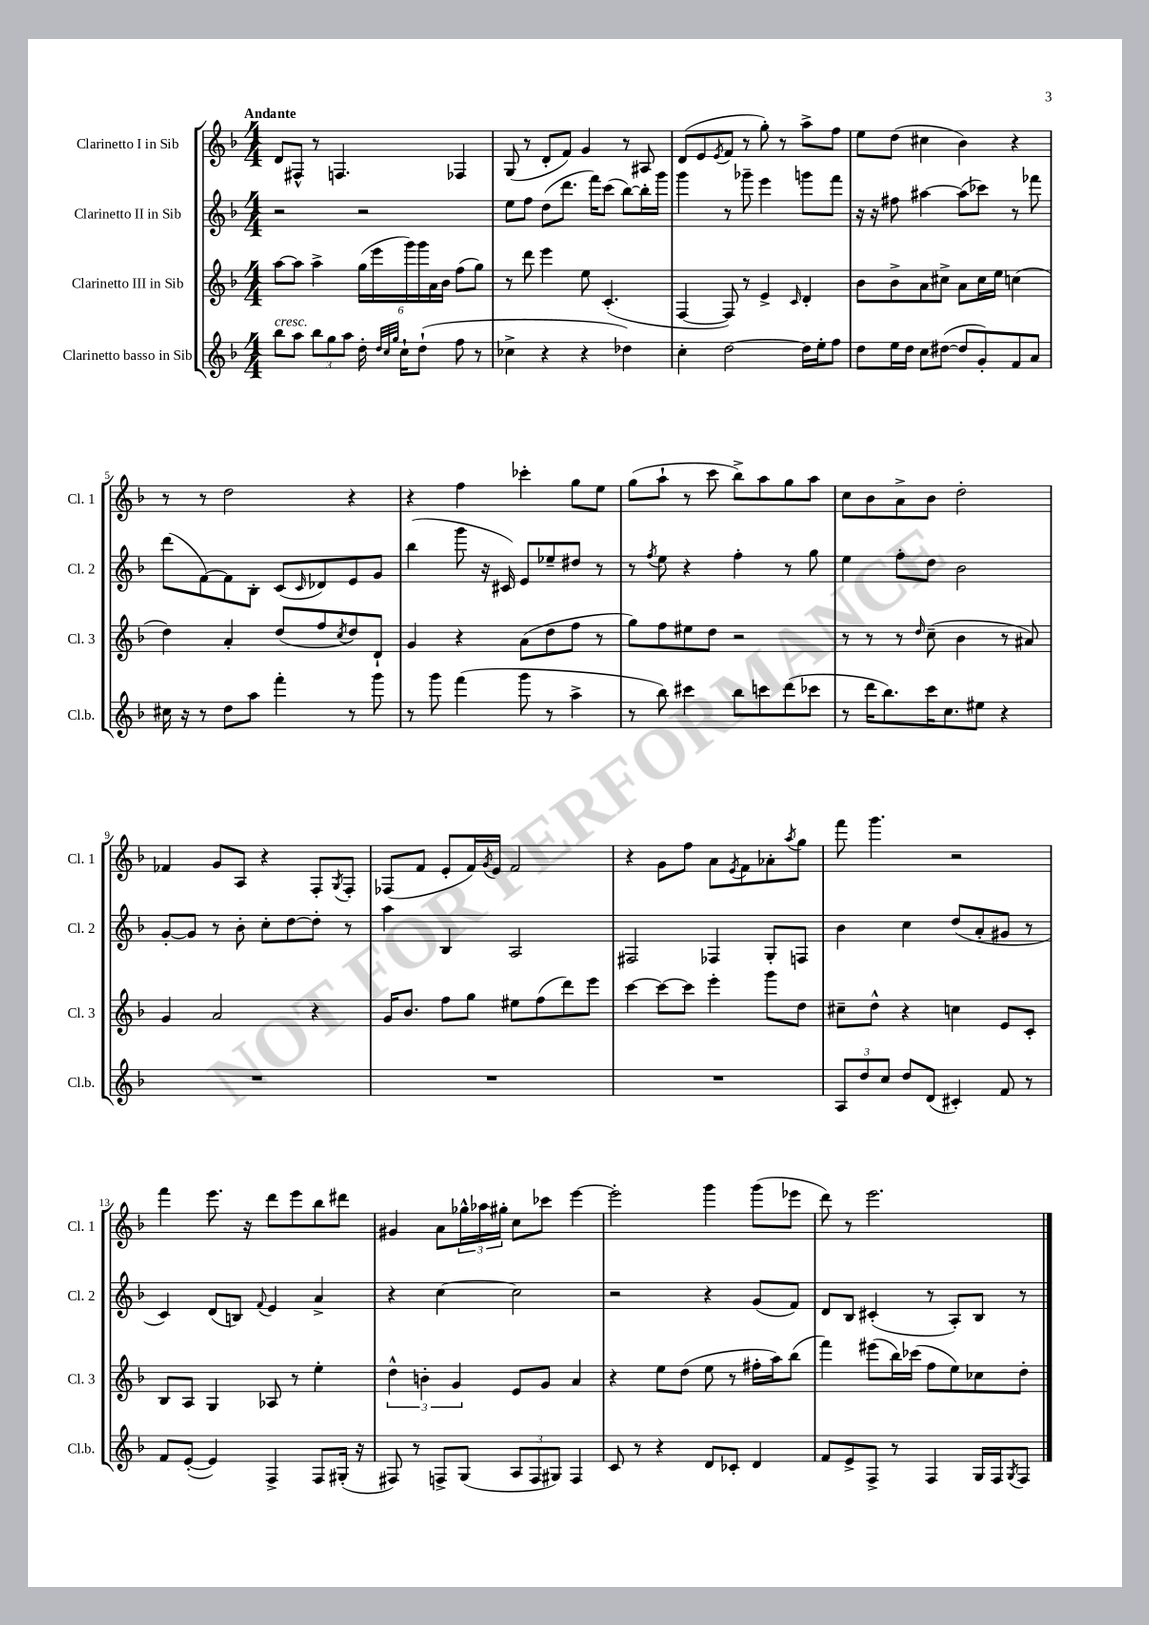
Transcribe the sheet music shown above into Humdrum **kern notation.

**kern	**kern	**kern	**kern
*part4	*part3	*part2	*part1
*staff4	*staff3	*staff2	*staff1
*I"Clarinetto basso in Sib	*I"Clarinetto III in Sib	*I"Clarinetto II in Sib	*I"Clarinetto I in Sib
*I'Cl.b.	*I'Cl. 3	*I'Cl. 2	*I'Cl. 1
*clefG2	*clefG2	*clefG2	*clefG2
*k[b-]	*k[b-]	*k[b-]	*k[b-]
*M4/4	*M4/4	*M4/4	*M4/4
=1	=1	=1	=1
!	!	!	!LO:TX:a:B:t=Andante
!LO:TX:a:i:t=cresc.	!	!	!
8bb-\L	[8aa\L	2r	8d/L
8aa\J	8aa\J]	.	8F#X^^/J
12bb-\L	4aa^\	.	8r
12gg\	.	.	.
.	.	.	4.Fn/
12aa\J	.	.	.
16dd'\	(24gg\LL	2r	.
.	24eee\	.	.
32qqdd/LLL	.	.	.
32qqcc/	.	.	.
32qqgg/JJJ	.	.	.
16cc`\KL	.	.	.
.	24ggg\)	.	.
(8dd`\J	24ggg\	.	.
.	24a\	.	.
.	24b-\JJ	.	.
8ff\	(8ff\L	.	4F-X/
8r	8gg\J)	.	.
=2	=2	=2	=2
4cc-X^\	8r	8ee\L	(8G/
.	8ddd\	8ff\J	8r
4r	4eee\	(8dd\L	8d'/L
.	.	8.ddd\J	8f/J)
4r	8ee\	.	4g/
.	.	16fff\KL)	.
.	(4.c'/	(8ccc\J	.
4dd-X\)	.	[8bb-\L)	8r
.	.	16bb-'\L]	8A#X/
.	.	16ggg\JJ	.
=3	=3	=3	=3
4cc'\	[4F/	4ggg\	(8d/L
.	.	.	8e/
.	.	.	8qe/
[2dd\	8F/])	8r	8f/J
.	8r	8ggg-X~\	8r
.	4e^/	4eee\	8gg'\)
.	.	.	8r
.	16qqc/	.	.
16dd\LL]	4d'/	8gggn\L	8aa^\L
16ee'\J	.	.	.
8ff\J	.	8fff\J	8ff\J
=4	=4	=4	=4
8dd\L	8b-\L	16r	8ee\L
.	.	16r	.
16ee\L	8b-^\	8ff#X\	(8dd\J
16dd\JJ	.	.	.
8cc\L	8a\	[4aa#X\	4cc#X\
([8dd#X\J	8cc#X^\J	.	.
8dd#/L]	8a\L	(8aa#\L]	4b-\)
8g'/)	16cc#\L	8ccc-X\J)	.
.	16ee\JJ	.	.
8f/	(4ccn\	8r	4r
8a/J	.	8fff-X\	.
!!LO:LB:g=z
=5	=5	=5	=5
16cc#X\	4dd\)	(8ddd\L	8r
16r	.	.	.
8r	.	[8f\)	8r
8dd\L	4a'/	8f\]	2dd\
8aa\J	.	8B-'\J	.
4fff'\	(8dd/L	(8c/L	.
.	.	16qqc/	.
.	8ff/	8d-X/)	.
.	8qcc/	.	.
8r	8dd/)	8e/	4r
8ggg\	8d`/J	8g/J	.
=6	=6	=6	=6
8r	4g/	(4bb-\	4r
8ggg\	.	.	.
(4fff\	4r	8ggg\	4ff\
.	.	16r	.
.	.	16c#X/)	.
8ggg\	(8a\L	8e/L	4ccc-X'\
8r	8dd\	8ee-X~/	.
4aa^\	8ff\J	8dd#X/J	8gg\L
.	8r	8r	8ee\J
=7	=7	=7	=7
8r	8gg\L)	8r	(8gg\L
.	.	8qff/	.
8bb-\)	8ff\	8ee\	8aa`\J
4ccc#X\	8ee#X\	4r	8r
.	8dd\J	.	8ccc\
8bb-\L	2r	4ff'\	8bb-^\L)
8cccn\	.	.	8aa\
(8ddd\	.	8r	8gg\
8ccc-X\J	.	8gg\	8aa\J
=8	=8	=8	=8
8r	8r	4ee\	8cc\L
16ddd\KL	8r	.	8b-\
8.bb-\)	.	.	.
.	8r	8ff'\L	8a^\
.	16qqdd/	.	.
16ccc\K	(8cc~\	8dd\J	8b-\J
8.cc\	.	.	.
.	4b-\	2b-\	2dd'\
8ee#X\J	.	.	.
4r	8r	.	.
.	8a#X/)	.	.
!!LO:LB:g=z
=9	=9	=9	=9
1r	4g/	[8g'/L	4f-X/
.	.	8g/J]	.
.	2a/	8r	8g/L
.	.	8b-'\	8A/J
.	.	8cc'\L	4r
.	.	[8dd\	.
.	4r	8dd'\J]	8F'/L
.	.	.	8qG/
.	.	8r	8F'/J
=10	=10	=10	=10
1r	16g/KL	4aa\	(8F-X/L
.	8.b-/J	.	.
.	.	.	8f/J
.	8ff\L	4B-/	8e'/L
.	8gg\J	.	16f/L)
.	.	.	8qg/
.	.	.	16e/JJ
.	8ee#X\L	2A/	2f/
.	(8ff\	.	.
.	8ddd\)	.	.
.	8eee\J	.	.
=11	=11	=11	=11
1r	[4ccc\	2F#X/	4r
.	8ccc\L_	.	8g\L
.	8ccc\J]	.	8ff\J
.	4eee'\	4F-X/	8a\L
.	.	.	8qe/
.	.	.	8f\
.	8ggg\L	8G'/L	8a-X'\
.	.	.	8qaa/
.	8dd\J	8Fn/J	8gg\J
=12	=12	=12	=12
12A/L	8cc#X~\L	4b-\	8fff\
12dd/	.	.	.
.	8dd^^\J	.	4.ggg\
12cc/J	.	.	.
8dd/L	4r	4cc\	.
(8d/J	.	.	.
4c#X'/)	4ccn\	(8dd/L	2r
.	.	8a'/	.
8f/	8e/L	8g#X/J	.
8r	8c'/J	8r	.
!!LO:LB:g=z
=13	=13	=13	=13
8f/L	8B-/L	4c/)	4fff\
([8e'/J	8A/J	.	.
4e/])	4G/	(8d/L	8.eee\
.	.	8Bn/J)	.
.	.	.	16r
.	.	8qqf/	.
4F^/	8A-X/	4e/	8ddd\L
.	8r	.	8eee\
8F/L	4ee'\	4a^/	8bb-\
(16G#X'/Jk	.	.	8ddd#X\J
16r	.	.	.
=14	=14	=14	=14
8F#X/)	6dd^^\	4r	4g#X/
8r	.	.	.
.	6bn'\	.	.
8Fn^/L	.	[4cc\	8a\L
.	6g/	.	.
(8G/J	.	.	24gg-X^^\L
.	.	.	24aa-X\
.	.	.	24gg#X'\JJ
12A/L	8e/L	2cc\]	8cc\L
12F/	.	.	.
.	8g/J	.	8ccc-X\J
12G#X/J)	.	.	.
4F/	4a/	.	[4eee\
=15	=15	=15	=15
8c/	4r	2r	2eee'\]
8r	.	.	.
4r	8ee\L	.	.
.	(8dd\J	.	.
8d/L	8ee\	4r	4ggg\
8c-X'/J	8r	.	.
4d/	16ff#X'\LL	(8g/L	(8ggg\L
.	16aa\J)	.	.
.	(8bb-\J	8f/J)	8eee-X\J
=16	=16	=16	=16
8f/L	4fff\)	8d/L	8ddd\)
8e^/	.	8B-/J	8r
8F^/J	(8eee#X\L	(4c#X'/	2.eee\
8r	16bb-\L)	.	.
.	(16ccc-X\JJ	.	.
4F/	8ff\L	8r	.
.	8ee\)	8A'/L)	.
16G/LL	8cc-X\	8B-/J	.
16F/J	.	.	.
8qG/	.	.	.
8F/J	8dd'\J	8r	.
==	==	==	==
*-	*-	*-	*-
